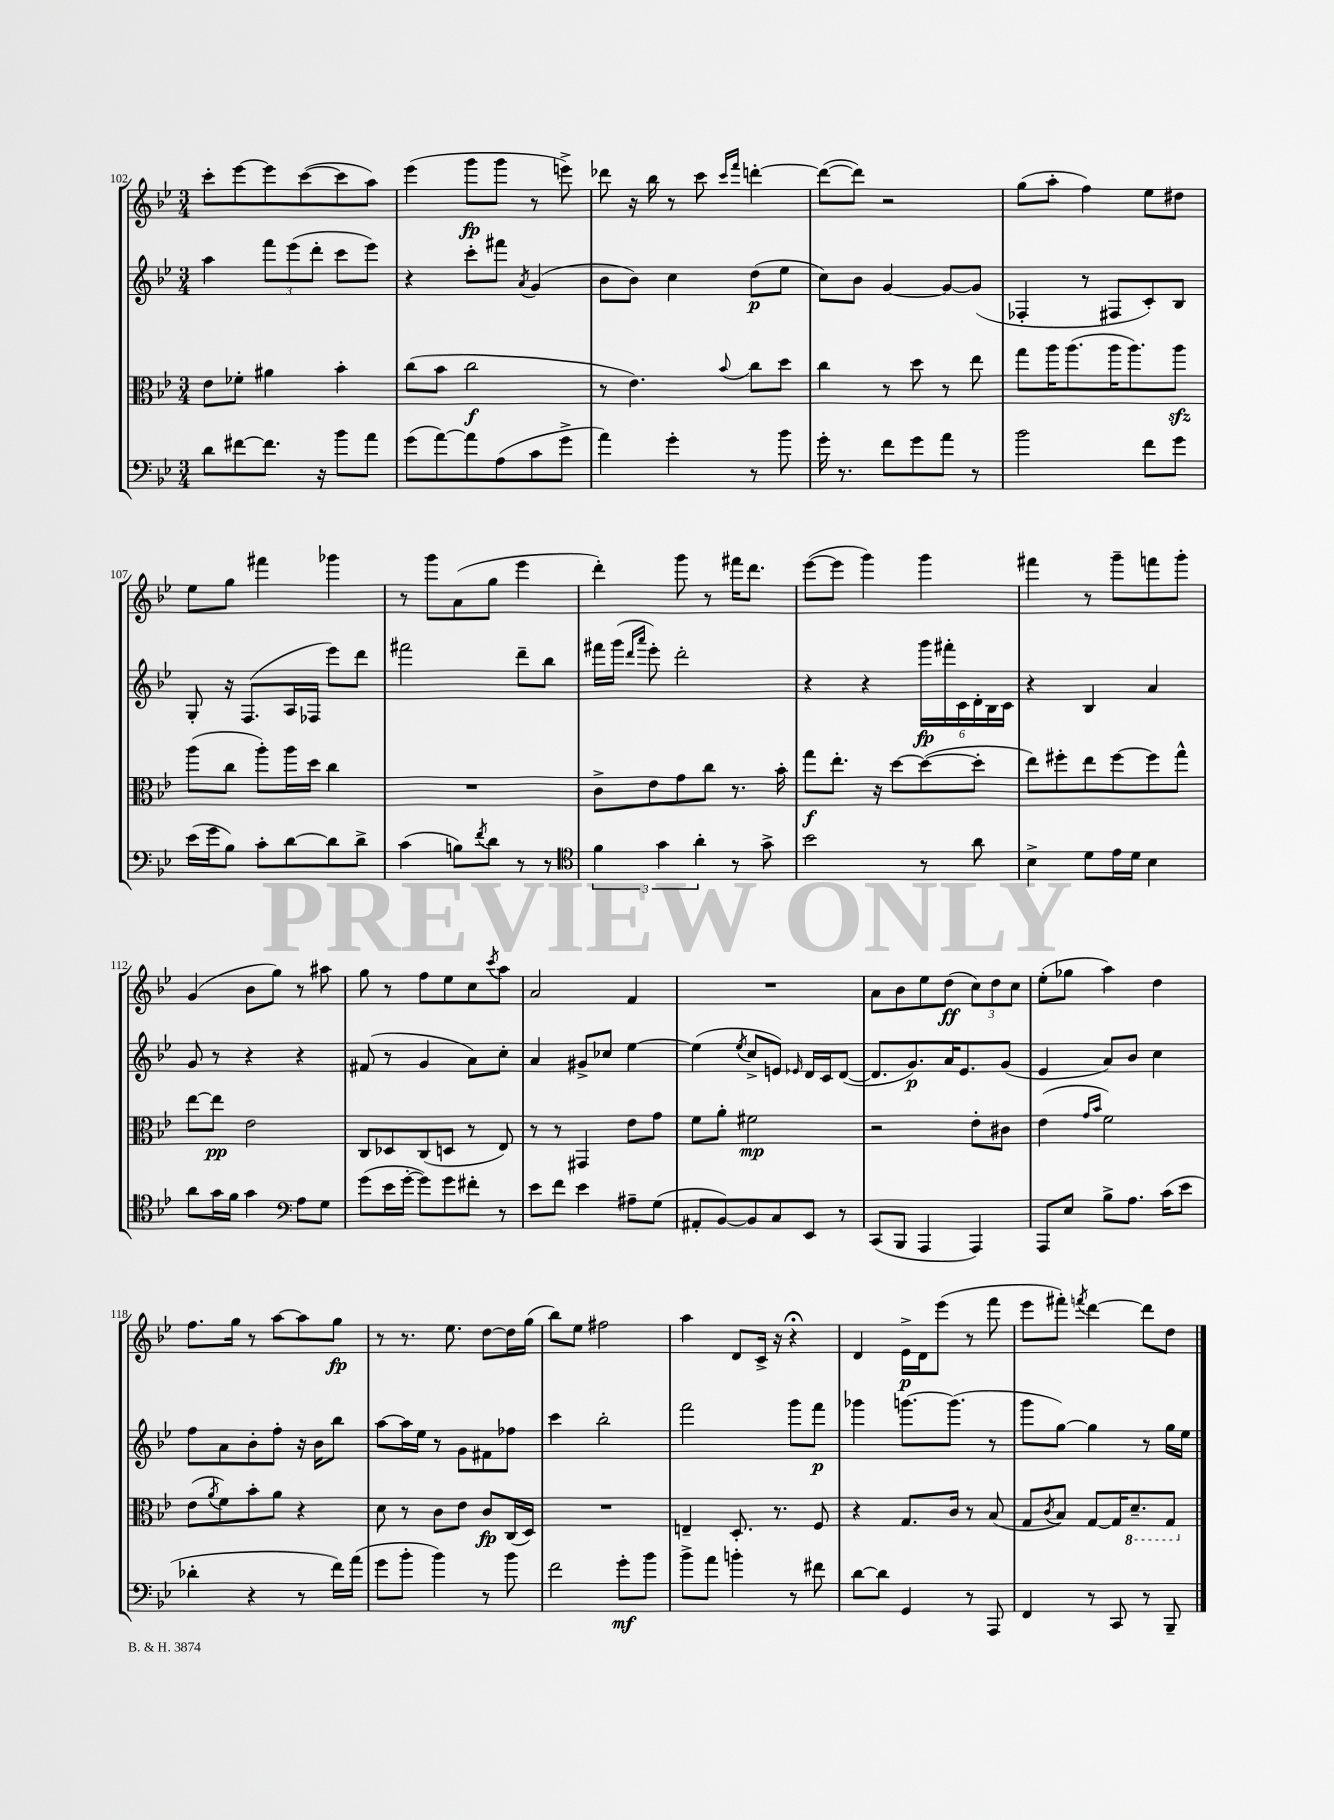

**kern	**kern	**kern	**kern
*staff4	*staff3	*staff2	*staff1
*clefF4	*clefC3	*clefG2	*clefG2
*k[b-e-]	*k[b-e-]	*k[b-e-]	*k[b-e-]
*M3/4	*M3/4	*M3/4	*M3/4
8d	8e-	4aa	8ccc'
[8f#	8f-'	.	[8eee-
8.f#]	4a#	12fff	8eee-]
.	.	(12eee-	.
.	.	.	([8ccc
.	.	12ddd'	.
16r	.	.	.
8b-	4b-'	8ccc	8ccc]
8a	.	8eee-)	8aa)
=	=	=	=
(8g	(8cc	4r	(4eee-
[8a)	8b-	.	.
8a]	2cc	8ccc'	8ggg
(8A	.	8fff#	8ggg
.	.	8qa	.
8c	.	(4g	8r
8g^	.	.	8eee^)
=	=	=	=
4a)	8r	8b-	8ddd-
.	4.e-)	8b-)	16r
.	.	.	16bb-
4g'	.	4cc	8r
.	.	.	8ccc
.	.	.	16qqccc
.	8qqb-	.	16qqfff
8r	8cc	(8dd	[4ddd'
8b-	8dd	8ee-	.
=	=	=	=
16g'	4cc	8cc)	(8ddd_
8.r	.	.	.
.	.	8b-	8ddd])
8f	8r	[4g	2r
8g	8dd	.	.
8a	8r	8g_	.
8r	8ee-	(8g]	.
=	=	=	=
2b-	8gg	4F-'	(8gg
.	16aa	.	8aa'
.	(8.aa	.	.
.	.	8r	4ff)
.	16aa	8F#	.
.	8.aa)	.	.
8f	.	8c')	8ee-
8g	8aa	8B-	8dd#
=	=	=	=
(16e-	(8aa	8G'	8ee-
16g	.	.	.
8B-)	8cc	16r	8gg
.	.	(8.F	.
8c'	8aa')	.	4fff#
[8d	16aa	16A	.
.	16dd	16F-	.
8d]	4cc	8eee-)	4ggg-
8d^	.	8ddd	.
=	=	=	=
(4c	2.r	2fff#	8r
.	.	.	8ggg
8B)	.	.	(8a
8qf	.	.	.
8d	.	.	8gg
8r	.	8ddd~	4eee-
8r	.	8bb-	.
=	=	=	=
*clefC4	*	*	*
6f	8c^	16fff#	4ddd')
.	.	(16ggg	.
.	.	16qqddd	.
.	.	16qqaaa	.
.	8e-	8eee-')	.
6g	.	.	.
.	8g	2ddd'	8ggg
6a'	.	.	.
.	8cc	.	8r
8r	8.r	.	16fff#
.	.	.	8.ddd
8g^	.	.	.
.	16b-'	.	.
=	=	=	=
2b-	8gg	4r	([8eee-
.	8.ee-'	.	8eee-]
.	.	4r	4ggg)
.	16r	.	.
.	[8dd	.	.
8r	(8dd_	24ggg	4ggg
.	.	24fff#'	.
.	.	24c	.
8a	8dd']	24d'	.
.	.	24B-	.
.	.	24c	.
=	=	=	=
4B-^	8ee-)	4r	4fff#
.	8ff#'	.	.
8d	8ee-	4B-	8r
16e-	[8ff#	.	8ggg~
16d	.	.	.
4B-	8ff#]	4a	8fff
.	8gg^^	.	8ggg'
=	=	=	=
8a	[8ee-	8g	(4g
16g	8ee-]	8r	.
16f	.	.	.
4g	2e-	4r	8b-
.	.	.	8gg)
*clefF4	*	*	*
8A	.	4r	8r
8G	.	.	8aa#
=	=	=	=
(8g	8C	(8f#	8gg
16e-	8D-	8r	8r
[16g'	.	.	.
8g])	(8C	4g	8ff
8g	8D	.	8ee-
8f#'	8r	8a)	8cc
.	.	.	8qccc
8r	8E-)	8cc'	8aa
=	=	=	=
8e-	8r	4a	2a
8f	8r	.	.
4e-	4GG#	8g#^	.
.	.	8cc-	.
8A#~	8e-	[4ee-	4f
(8G	8g	.	.
=	=	=	=
8AA#'	8f	(4ee-]	2.r
[8BB-)	8a'	.	.
.	.	8qee-	.
8BB-]	2f#	8cc^	.
8C	.	8e)	.
.	.	16qqe-	.
8EE-	.	16d	.
.	.	16c	.
8r	.	([8d	.
=	=	=	=
(8CC	2r	8.d]	8a
8BBB-	.	.	8b-
.	.	8.g)	.
4AAA	.	.	8ee-
.	.	16a	(8dd
.	.	8.e-	.
4AAA)	8e-'	.	12cc)
.	.	.	12dd
.	8c#	(8g	.
.	.	.	12cc
=	=	=	=
8AAA	(4e-	4e-	(8ee-'
8E-	.	.	8gg-
.	16qqg	.	.
.	16qqb-	.	.
8B-^	2f)	8a)	4aa)
8.A	.	8b-	.
.	.	4cc	4dd
(16c	.	.	.
8e-	.	.	.
=	=	=	=
4d-'	(8e-	8ff	8.ff
.	8qa	.	.
.	8f)	8a	.
.	.	.	16gg
4r	8b-'	8b-'	8r
.	8a	8ff'	[8aa
8r	4r	16r	8aa]
.	.	16b-	.
16f)	.	8bb-	8gg
(16a	.	.	.
=	=	=	=
8g	8d	[8aa	8r
8b-'	8r	16aa]	8.r
.	.	16ee-	.
4b-)	8c	8r	.
.	.	.	8.ee-
.	8e-	8g	.
8r	8c	8f#	[8dd
8b-	(16C	8ff-	16dd]
.	16D)	.	(16gg
=	=	=	=
2f	2.r	4ccc	8bb-)
.	.	.	8ee-
.	.	2bb-'	2ff#
8g'	.	.	.
8b-	.	.	.
=	=	=	=
8b-^	4E~	2fff	4aa
8a	.	.	.
4b'	8.D'	.	8d
.	.	.	16c^
.	8.r	.	16r
8r	.	8ggg	4r;
8f#	8F	8fff	.
=	=	=	=
[8d	4r	4ggg-	4d
8d]	.	.	.
4GG	8.G	[8.ggg	16e-^
.	.	.	16d
.	.	.	(8eee-
.	16c	(8.ggg]	.
8r	8r	.	8r
8AAA	(8B-	8r	8fff
=	=	=	=
4FF	8G	8ggg	8eee-
.	8qc	.	.
.	8B-)	[8gg)	8fff#')
.	.	.	8qfff
8r	[8G	4gg]	[4ddd
8CC	16G]	.	.
.	8.D~	.	.
8r	.	8r	8ddd]
8BBB-~	8GG	16gg	8dd
.	.	16ee-	.
==	==	==	==
*-	*-	*-	*-
